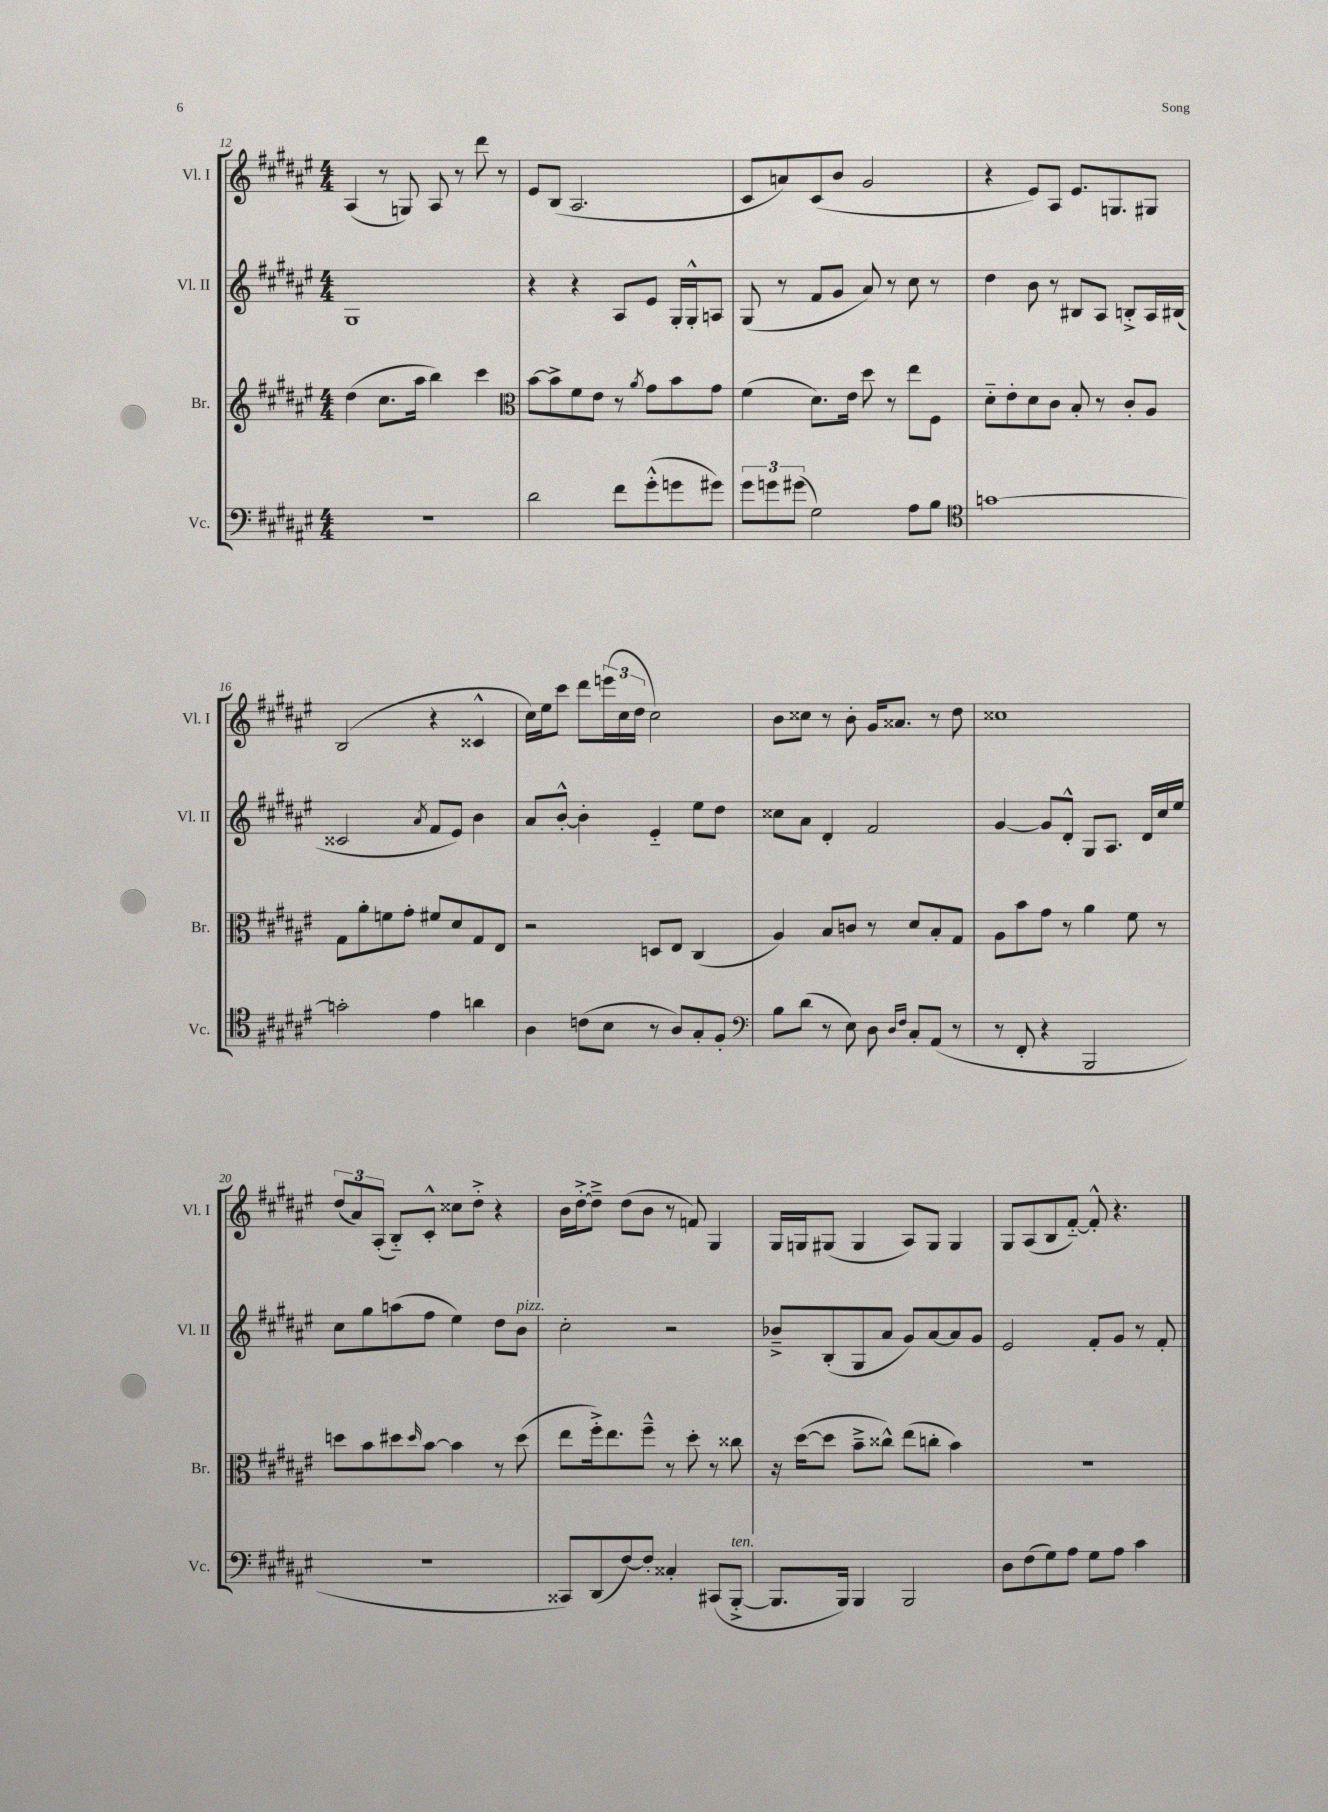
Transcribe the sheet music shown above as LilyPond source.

<<
\new StaffGroup <<
\new Staff = "s0" \with { instrumentName = "Vl. I" shortInstrumentName = "Vl. I" } {
    \clef treble \key fis \major \numericTimeSignature \time 4/4
    ais4( r8 g8) ais8 r8 dis'''8 r8 |
    eis'8 b8( ais2. |
    cis'8 a'8) cis'8( b'8 gis'2 |
    r4 eis'8) ais8 eis'8. g8. gis8 |
    b2( r4 cisis'4-^ |
    cis''16) eis''16 cis'''8 dis'''8 \tuplet 3/2 { e'''16( cis''16 dis''16 } cis''2) |
    b'8 cisis''8 r8 b'8-. gis'16 aisis'8. r8 dis''8 |
    cisis''1 |
    \tuplet 3/2 { dis''8( ais'8) ais8-.( } b8-_) cis'8-.-^ cisis''8 dis''8-.-> r4 |
    b'16 dis''16~-.-> dis''8---> dis''8( b'8 r8 f'8) gis4 |
    gis16 g16 gis8( gis4 ais8) gis8 gis4 |
    gis8 ais8( b8 fis'8~-_) fis'8-.-^ r4. \bar "|." |
}
\new Staff = "s1" \with { instrumentName = "Vl. II" shortInstrumentName = "Vl. II" } {
    \clef treble \key fis \major \numericTimeSignature \time 4/4
    gis1 |
    r4 r4 ais8 eis'8 gis16-. gis16-.-^ a8 |
    gis8( r8 fis'8 gis'8 ais'8) r8 cis''8 r8 |
    dis''4 b'8 r8 bis8 ais8 b8-.-> ais16 bis16( |
    cisis'2 \acciaccatura { ais'8 } fis'8 eis'8) b'4 |
    ais'8 b'8~-.-^ b'4-. eis'4-_ eis''8 dis''8 |
    cisis''8 ais'8 dis'4-. fis'2 |
    gis'4~ gis'8 dis'8-.-^ gis8 ais8. dis'16 cis''16 eis''16 |
    cis''8 gis''8 a''8( fis''8 eis''4) dis''8 b'8^\markup { \italic "pizz." } |
    cis''2-. r2 |
    bes'8---> b8-.( gis8 ais'8 gis'8) ais'8~ ais'8 gis'8 |
    eis'2 fis'8-. gis'8 r8 fis'8-. \bar "|." |
}
\new Staff = "s2" \with { instrumentName = "Br." shortInstrumentName = "Br." } {
    \clef treble \key fis \major \numericTimeSignature \time 4/4
    dis''4( cis''8. ais''16 b''4) cis'''4 |
    \clef alto b'8~ b'8-> fis'8 eis'8 r8 \acciaccatura { ais'8 } gis'8 b'8 gis'8 |
    fis'4( dis'8.) eis'16 dis''8 r8 eis''8 fis8 |
    dis'8-_ eis'8-. dis'8 cis'8 b8-. r8 cis'8-. ais8 |
    gis8 ais'8-. f'8 gis'8-. fis'8 dis'8 gis8 eis8 |
    r2 d8 eis8 cis4( |
    ais4) b8 c'8 r8 dis'8 b8-. gis8 |
    ais8 b'8 gis'8 r8 ais'4 fis'8 r8 |
    d''8 b'8 dis''8 \grace { dis''16 } b'8~ b'4 r8 dis''8( |
    eis''8 fis''16-.->) eis''8. fis''8---^ r8 dis''8-. r8 cisis''8 |
    r16 dis''16~( dis''8 b'8---> cisis''8-^) eis''8( c''8-. b'4) |
    R1 \bar "|." |
}
\new Staff = "s3" \with { instrumentName = "Vc." shortInstrumentName = "Vc." } {
    \clef bass \key fis \major \numericTimeSignature \time 4/4
    R1 |
    dis'2 fis'8 gis'8-.-^( g'8 gis'8) |
    \tuplet 3/2 { gis'8 g'8 gis'8( } gis2) ais8 b8 |
    \clef tenor g'1~ |
    g'2-. eis'4 a'4 |
    ais4 c'8( b8 r8 ais8) gis8-. fis8-. |
    \clef bass b8 dis'8( r8 eis8) dis8 \grace { dis16 fis16 } cis8-. ais,8( r8 |
    r8 fis,8-. r4 b,,2 |
    R1 |
    cisis,8) dis,8( fis8~) fis8-. cisis4-. cis,8( b,,8~-.->^\markup { \italic "ten." } |
    b,,8. b,,16) b,,4 b,,2 |
    dis8 fis8( gis8) ais8 gis8 ais8 cis'4 \bar "|." |
}
>>
>>
\layout { \context { \Score currentBarNumber = #12 } }
